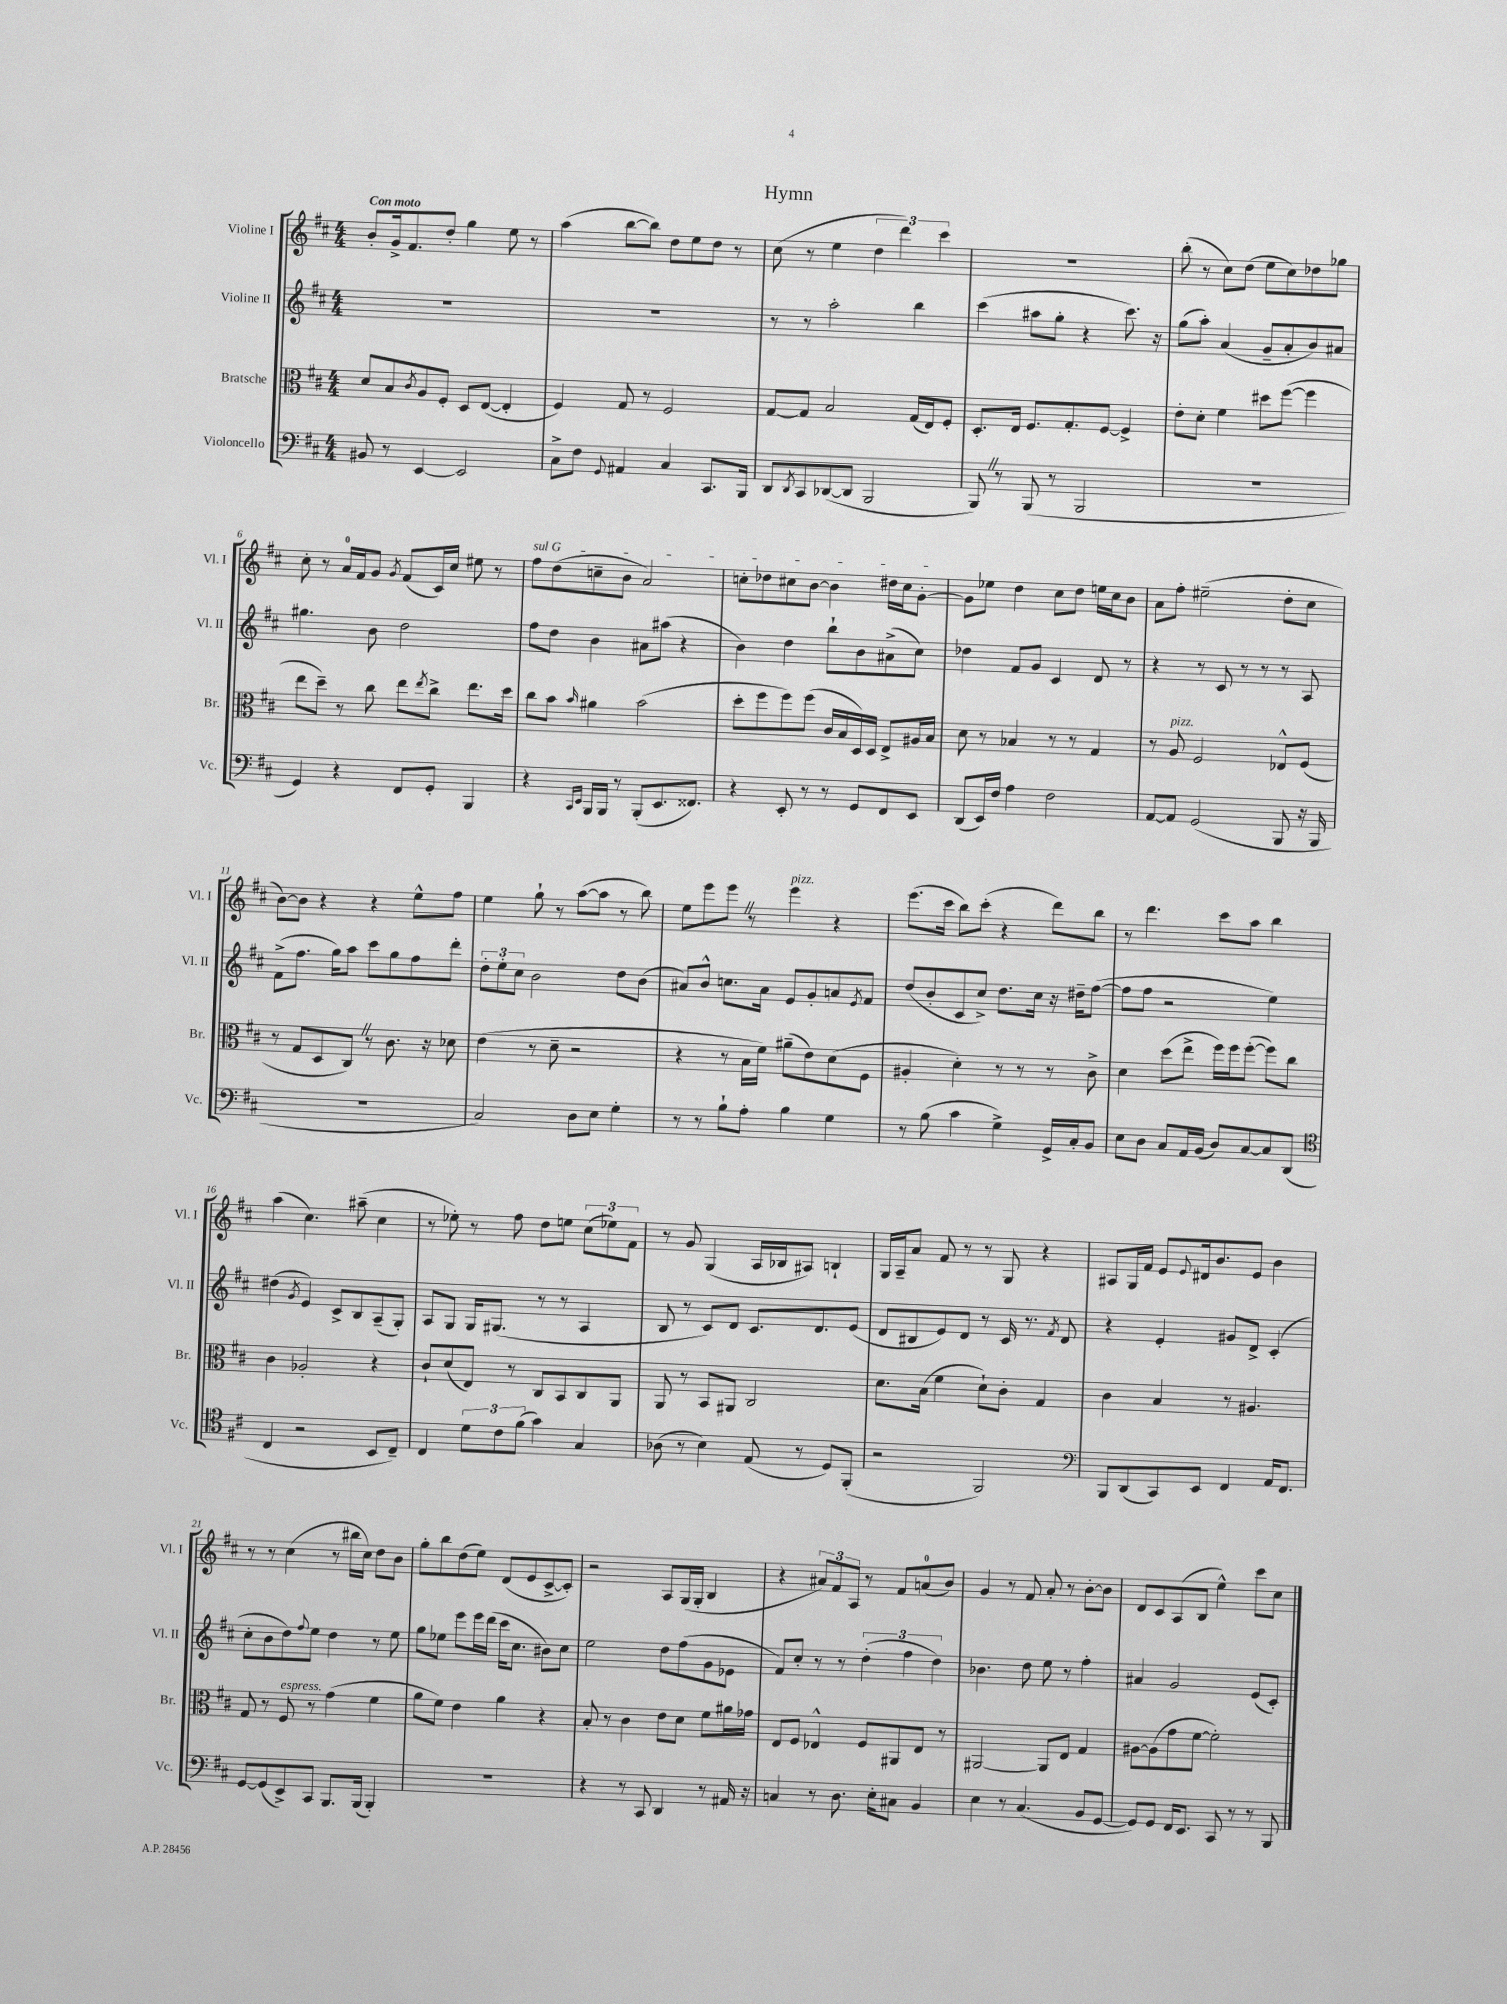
\header { title = "Hymn" }
<<
\new StaffGroup <<
\new Staff = "s0" \with { instrumentName = "Violine I" shortInstrumentName = "Vl. I" } {
    \clef treble \key d \major \numericTimeSignature \time 4/4 \tempo "Con moto"
    b'8-. g'16-> fis'8. d''8-. g''4 e''8 r8 |
    a''4( b''8~ b''8) d''8 e''8 d''8 r8 |
    cis''8( r8 e''4 \tuplet 3/2 { d''4 d'''4) cis'''4 } |
    R1 |
    b''8-.( r8 cis''8) d''8( e''8 cis''8) des''8 ges''8 |
    cis''8-. r8 a'16-0 fis'16 g'8 \acciaccatura { g'8 } fis'8( cis'16) cis''16 eis''8 r8 |
    \once \override TextSpanner.bound-details.left.text = \markup { \italic "sul G" } fis''8\startTextSpan d''8( c''8-- b'8 a'2) |
    c''8-. des''8 cis''8 b'8~ b'4 dis''16 cis''16 g'8~-.\stopTextSpan |
    g'8 ees''8 d''4 cis''8 d''8 e''16 cis''16 b'8 |
    a'8 fis''8-. eis''2--( d''8-. cis''8 |
    b'8~) b'8 r4 r4 e''8-^ fis''8 |
    e''4 g''8-! r8 a''8~( a''8 r8 b''8) |
    e''8 e'''8 e'''8 \once \override BreathingSign.text = \markup { \musicglyph "scripts.caesura.straight" } \breathe r8 e'''4^\markup { \italic "pizz." } r4 |
    e'''8.( cis'''16 b''8) cis'''8-.( r4 d'''8) b''8 |
    r8 d'''4. cis'''8 a''8 b''4 |
    a''4( cis''4.) ais''8--( cis''4 |
    r8 ees''8-.) r8 fis''8 d''8 e''8 \tuplet 3/2 { cis''8( ees''8) fis'8 } |
    r8 g'8 g4( a16 bes16 ais8) b4-! |
    g16 a16-- a'8 fis'8 r8 r8 g8 r4 |
    ais8 g16 fis'16 e'8 \appoggiatura { e'8 } dis'16 b'8. e'8 b'4 |
    r8 r8 cis''4( r8 bis''16 cis''16) d''8 b'8 |
    g''8-. b''8 d''8( e''8) d'8( e'8 cis'8~-> cis'8-.) |
    r2 a8 g16( g16-. b4 |
    r4 \tuplet 3/2 { ais'8) fis'8 a8 } r8 fis'8 a'8-0( b'8) |
    g'4 r8 fis'8 a'8-. r8 b'8~-. b'8 |
    d'8 cis'8 a8( b8 e''4-^) cis'''8 cis''8 \bar "|." |
}
\new Staff = "s1" \with { instrumentName = "Violine II" shortInstrumentName = "Vl. II" } {
    \clef treble \key d \major \numericTimeSignature \time 4/4
    R1 |
    R1 |
    r8 r8 a''2-. b''4 |
    cis'''4( ais''8 g''8-. r4 cis'''8.) r16 |
    g''8( a''8-.) a'4( g'8-- a'8-. b'8) ais'8 |
    gis''4. b'8 d''2 |
    fis''8 d''8 b'4 ais'8 ais''8( r4 |
    b'4) d''4 b''8-! b'8 ais'8->( cis''8) |
    des''4 fis'8 g'8 cis'4 d'8 r8 |
    r4 r8 cis'8 r8 r8 r8 a8 |
    fis'8->( fis''8. g''16) a''8 cis'''8 g''8 fis''8 d'''8-. |
    \tuplet 3/2 { d''8-. e''8-. cis''8 } b'2 d''8 b'8( |
    ais'8) b'8-^ c''8. ais'16 e'8 g'8-. a'8 \acciaccatura { e'8 } fis'8 |
    d''8( b'8-. cis'8 cis''8->) d''8. cis''16 r16 dis''16-- fis''8~( |
    fis''8 fis''8 r2 e''4) |
    dis''4( \acciaccatura { g'8 } e'4) cis'8-> b8 a8--( g8-.) |
    a8 g8 g16 gis8.( r8 r8 a4 |
    b8 r8 cis'8) d'8 cis'8. d'8. e'8( |
    d'8 bis8 e'8) d'8 r8 cis'16 r8. \acciaccatura { fis'8 } d'8 |
    r4 e'4-. gis'8 d'8-> cis'4-.( |
    cis''8-. b'8 d''8) \appoggiatura { fis''8 } e''8 d''4 r8 e''8 |
    g''8 ees''8 e'''8 e'''16 d'''16( cis'''16 cis''8. bis'8) cis''8 |
    e''2 d''8 fis''8( g'8 ees'8 |
    fis'8) cis''8-. r8 r8 \tuplet 3/2 { d''4-.( fis''4 d''4) } |
    bes'4. d''8 e''8 r8 fis''4-. |
    ais'4 g'2 e'8( cis'8-.) \bar "|." |
}
\new Staff = "s2" \with { instrumentName = "Bratsche" shortInstrumentName = "Br." } {
    \clef alto \key d \major \numericTimeSignature \time 4/4
    d'8 b8 \acciaccatura { cis'8 } a8 fis8-. d8 e8~( e4-. |
    fis4) g8 r8 fis2 |
    g8~ g8 b2 g16( e16) fis8-. |
    d8.-. e16 fis8. g8.-. fis8~ fis4-> |
    e'8-. d'8-. fis'4 dis''8 fis''8~( fis''4 |
    e''8 d''8--) r8 cis''8 e''8 \acciaccatura { e''8 } cis''8-> e''8. d''16 |
    cis''8 b'8 \grace { b'16 } ais'4 b'2( |
    d''8-. fis''8 fis''8) fis''8( cis'16 b16 d16) d16 e8-> ais16 b16 |
    d'8 r8 bes4 r8 r8 g4 |
    r8 a8^\markup { \italic "pizz." } fis2 ees8-^ fis8( |
    r8 g8 d8 cis8) \once \override BreathingSign.text = \markup { \musicglyph "scripts.caesura.straight" } \breathe r8 cis'8. r16 des'8 |
    e'4( r8 d'8-- r2 |
    r4 r8 b16 fis'16) ais'8--( e'8) d'8( fis8 |
    ais4-. d'4-.) r8 r8 r8 cis'8-> |
    d'4 d''8( e''8-> fis''16) fis''16 fis''8~-.( fis''8) cis''8 |
    cis'4 aes2-. r4 |
    cis'8-! d'8( e8) r8 cis8 b,8 cis8 a,8 |
    a,8 r8 b,8 ais,8 cis2 |
    d'8. b16( fis'4 d'8-!) cis'8-. g4 |
    cis'4 b4 r8 ais4. |
    g8 r8 fis8^\markup { \italic "espress." } r8 g'4( fis'4 |
    a'8 fis'8) e'4 a'4 r4 |
    b8-. r8 cis'4 e'8 d'8 fis'8 ais'16 ges'16 |
    e8 fis8 ees4-^ fis8 ais,8 ees8 r8 |
    ais,2~ ais,8 e8 g4 |
    ais8~ ais8( g'8 fis'8~ fis'2-.) \bar "|." |
}
\new Staff = "s3" \with { instrumentName = "Violoncello" shortInstrumentName = "Vc." } {
    \clef bass \key d \major \numericTimeSignature \time 4/4
    bis,8 r8 e,4~ e,2 |
    cis8-> fis8 \appoggiatura { g,8 } ais,4 cis4 cis,8. b,,16 |
    d,8 \acciaccatura { d,8 } cis,8 des,8~( des,8 b,,2 |
    b,,8) \once \override BreathingSign.text = \markup { \musicglyph "scripts.caesura.straight" } \breathe r8 b,,8( r8 b,,2 |
    R1 |
    g,4) r4 fis,8 g,8-. b,,4 |
    r4 \grace { cis,16 e,16 } b,,16 b,,16 r8 b,,8-.( e,8. fisis,8.) |
    r4 e,8-. r8 r8 g,8 fis,8 e,8 |
    d,8( e,16) fis16 a4 fis2 |
    a,8~ a,8 g,2( b,,8 r16 b,,16 |
    R1 |
    cis2) d8 e8 g4-. |
    r8 r8 b8-! a8-. b4 g4 |
    r8 b8( cis'4 g4->) g,16-> cis16-. b,8 |
    e8 d8 cis8 a,16 b,16( d8) cis8~ cis8 d,8( |
    \clef tenor cis4 r2 b,8 cis8--) |
    cis4 \tuplet 3/2 { d'8 cis'8 fis'8( } g'4) g4 |
    aes8( r8 b4) e8( r8 d8) fis,8-.( |
    r2 fis,2) |
    \clef bass b,,8 d,8( cis,8) e,8 fis,4 a,16 fis,8. |
    g,8~ g,8( e,8->) cis,8 b,,8. b,,16( b,,4-.) |
    R1 |
    r4 r8 cis,8 d,4 r8 ais,16 r16 |
    c4 r8 d8. e16-. cis8 b,4 |
    e4 r8 cis4.( b,8 g,8~ |
    g,8) g,8 fis,16 e,8. cis,8 r8 r8 b,,8 \bar "|." |
}
>>
>>
